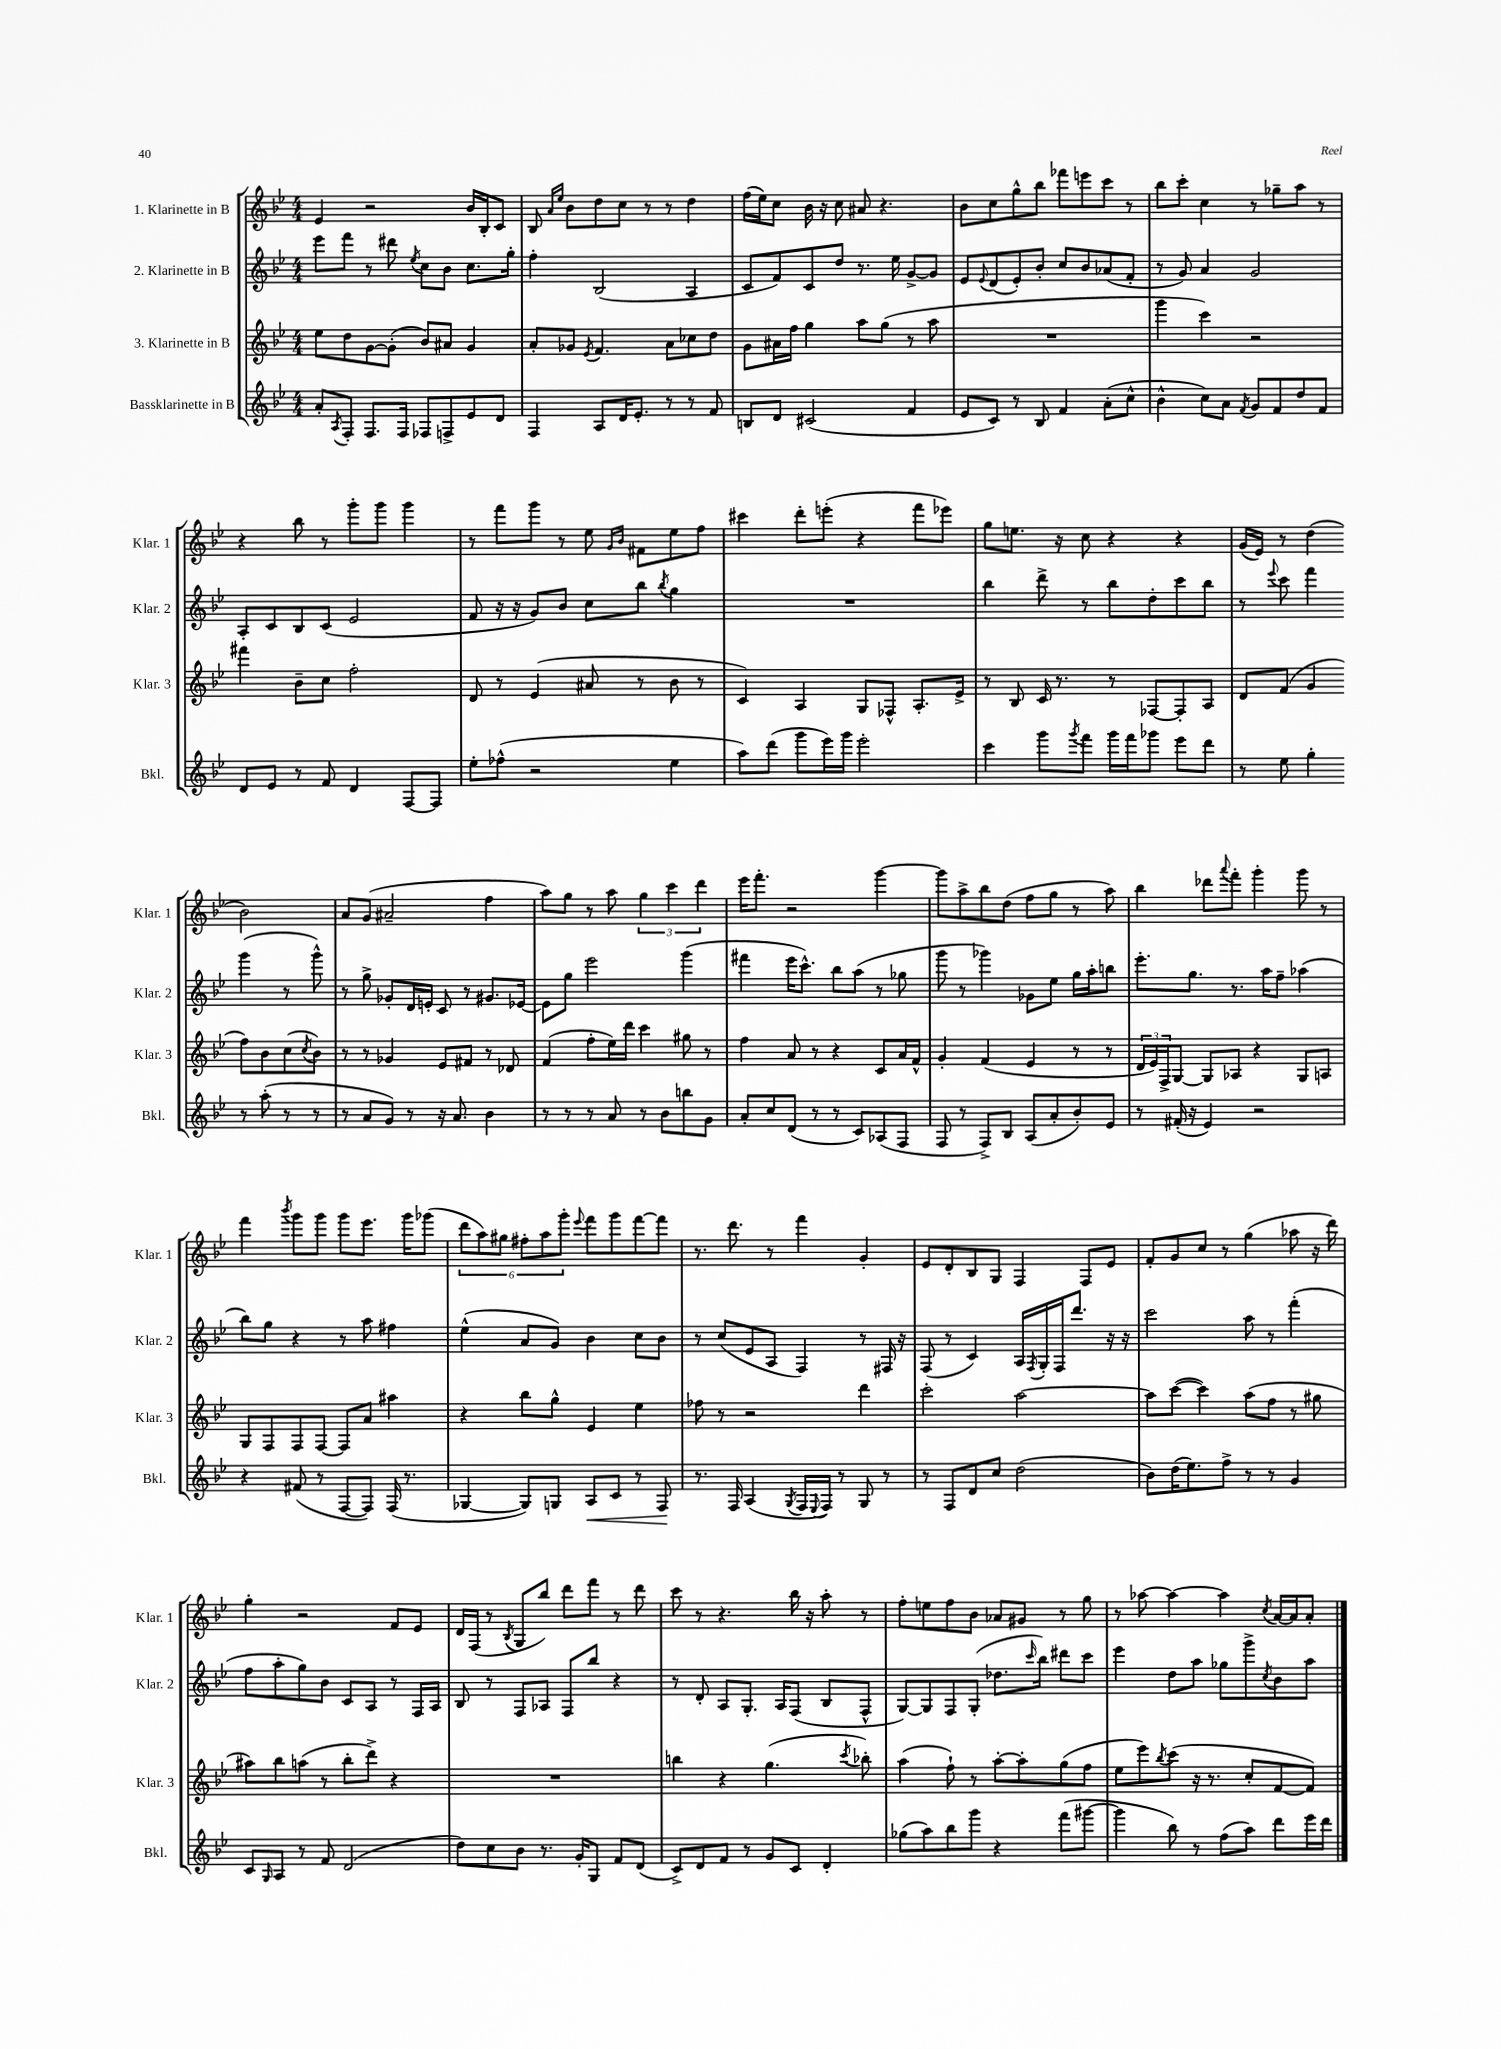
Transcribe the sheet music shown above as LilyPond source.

<<
\new StaffGroup <<
\new Staff = "s0" \with { instrumentName = "1. Klarinette in B" shortInstrumentName = "Klar. 1" } {
    \clef treble \key bes \major \numericTimeSignature \time 4/4
    ees'4 r2 bes'16 bes16-. c'8 |
    bes8 \grace { a'16 ees''16 } bes'8 d''8 c''8 r8 r8 d''4 |
    f''16( ees''16) c''8 bes'16 r16 c''8 ais'8 r4. |
    bes'8 c''8 g''8-^ bes''8 fes'''8 e'''8 c'''8 r8 |
    bes''8 c'''8-. c''4 r8 ges''8-- a''8 r8 |
    r4 bes''8 r8 g'''8-. g'''8 g'''4 |
    r8 f'''8 g'''8 r8 ees''8 \grace { g'16 bes'16 } fis'8 ees''8 f''8 |
    cis'''4 d'''8-. e'''8-.( r4 f'''8 ees'''8) |
    g''8 e''8. r16 c''8 r4 r4 |
    g'16( ees'16) r8 d''4( bes'2) |
    a'8 g'8( ais'2-- f''4 |
    a''8) g''8 r8 a''8 \tuplet 3/2 { g''4 c'''4 d'''4 } |
    ees'''16 f'''8.-. r2 g'''4~ |
    g'''8 a''8-> bes''8 d''8( f''8 g''8 r8 a''8) |
    bes''4 des'''8 \appoggiatura { a'''8 } f'''8-. g'''4-. g'''8 r8 |
    f'''4 \acciaccatura { bes'''8 } g'''8 g'''8 g'''8 ees'''8. g'''16 ges'''8( |
    \tuplet 6/4 { d'''8 a''8) gis''8 fis''8-. a''8 g'''8-. } \appoggiatura { ees'''8 } f'''8 g'''8 f'''8~ f'''8 |
    r8. d'''8. r8 f'''4 g'4-. |
    ees'8 d'8-. bes8 g8 f4 f8 ees'8 |
    f'8-. g'8 c''8 r8 g''4( aes''8 r16 d'''16) |
    g''4-. r2 f'8 ees'8 |
    d'16 f16( r8 \acciaccatura { bes8 } g8 bes''8) d'''8 f'''8 r8 d'''8 |
    c'''8 r8 r4. bes''16 r16 a''8-. r8 |
    f''8-. e''8 f''8 bes'8 aes'8 gis'8 r8 g''8 |
    r8 aes''8~ aes''4~ aes''4 \acciaccatura { c''8 } a'16~ a'16 a'8-. \bar "|." |
}
\new Staff = "s1" \with { instrumentName = "2. Klarinette in B" shortInstrumentName = "Klar. 2" } {
    \clef treble \key bes \major \numericTimeSignature \time 4/4
    ees'''8 f'''8 r8 dis'''8 \acciaccatura { ees''8 } c''8 bes'8 c''8. g''16-. |
    f''4-. bes2( a4 |
    c'8 f'8) c'8 d''8 r8. ees''16 g'8~-> g'8 |
    ees'8 \appoggiatura { ees'8 } d'8( ees'8-.) bes'8-. c''8 bes'8 aes'8( f'8-. |
    r8 g'8) a'4 g'2 |
    a8-. c'8 bes8 c'8( ees'2 |
    f'8 r16 r16 g'8) bes'8 c''8 bes''8 \acciaccatura { bes''8 } g''4 |
    R1 |
    bes''4 d'''8-> r8 bes''8 d''8-. c'''8 bes''8 |
    r8 \appoggiatura { ees'''8 } c'''8 f'''4 g'''4( r8 g'''8-^) |
    r8 g''8-> ges'8-. d'16 e'16-. c'8 r8 gis'8. ees'16~ |
    ees'8 g''8 ees'''2 g'''4( |
    fis'''4 ees'''16 c'''8.-^) bes''8 a''8( r8 ges''8 |
    g'''8 r8 ges'''4) ges'8 ees''8 g''16 a''16-. b''8 |
    ees'''8.-. g''8. r8. a''16 f''8-- aes''4( |
    bes''8) g''8 r4 r8 a''8 fis''4 |
    ees''4-^( a'8 g'8) bes'4 c''8 bes'8 |
    r8 c''8( ees'8 a8 f4) r8 fis16 r16 |
    f8( r8 c'4) a16 \acciaccatura { f8 } g16-. f16 d'''8. r16 r16 |
    c'''2 a''8 r8 f'''4-.( |
    f''8 a''8-. g''8) bes'8 c'8 a8 r8 f16 a16 |
    bes8 r8 f8 aes8 f8 bes''8 r4 |
    r8 d'8-. a8 g8.-. a16 f8( bes8 f8-^ |
    g8~) g8 f8 g8-.( des''8. \grace { c'''16 } bes''16) dis'''8 c'''8 |
    ees'''4 d''8 a''8 ges''8 g'''8-> \acciaccatura { c''8 } bes'8 a''8 \bar "|." |
}
\new Staff = "s2" \with { instrumentName = "3. Klarinette in B" shortInstrumentName = "Klar. 3" } {
    \clef treble \key bes \major \numericTimeSignature \time 4/4
    ees''8 d''8 g'8~ g'8-.( bes'8) ais'8 g'4 |
    a'8-. ges'8 \acciaccatura { ees'8 } f'4. a'8 ces''8 d''8 |
    g'8 ais'16 f''16 g''4 a''8 g''8( r8 a''8 |
    R1 |
    g'''4 c'''4) r2 |
    fis'''4 bes'8-- c''8 f''2-. |
    d'8 r8 ees'4( ais'8 r8 bes'8 r8 |
    c'4) a4 g8 fes8-^ a8.-. ees'16-> |
    r8 bes8 c'16 r8. r8 fes8~ fes8-. a8 |
    d'8 f'8( g'4 f''8) bes'8 c''8( \acciaccatura { c''8 } bes'8) |
    r8 r8 ges'4 ees'8 fis'8 r8 des'8 |
    f'4( f''8-. ees''16) d'''16 c'''4 gis''8 r8 |
    f''4 a'8 r8 r4 c'8 a'16 f'16-^ |
    g'4-. f'4( ees'4 r8 r8 |
    \tuplet 3/2 { d'16 ees'16) f16-> } g8~ g8 aes8 r4 g8 a8 |
    g8 f8 f8 f8~ f8 a'8 ais''4 |
    r4 bes''8 g''8-^ ees'4 ees''4 |
    fes''8 r8 r2 d'''4 |
    c'''2-. a''2~ |
    a''8 c'''8~( c'''4) a''8( f''8 r8 gis''8 |
    ais''8) bes''8 a''8( r8 bes''8-. d'''8->) r4 |
    R1 |
    b''4 r4 g''4.( \acciaccatura { c'''8 } bes''8-.) |
    a''4( f''8-!) r8 a''8~-. a''8-. g''8( f''8 |
    ees''8 ees'''8) \acciaccatura { bes''8 } c'''8( r16 r8. c''8-. f'8~ f'8) \bar "|." |
}
\new Staff = "s3" \with { instrumentName = "Bassklarinette in B" shortInstrumentName = "Bkl." } {
    \clef treble \key bes \major \numericTimeSignature \time 4/4
    a'8-. \acciaccatura { a8 } f8-. f8. f16 fes8 f8-> ees'8 d'8 |
    f4 a8 d'16 ees'8.-. r8 r8 f'8 |
    b8 d'8 cis'2( f'4 |
    ees'8 c'8) r8 bes8 f'4 a'8-.( c''8-^ |
    bes'4-^ c''8) a'8 \acciaccatura { f'8 } g'8 f'8 d''8 f'8 |
    d'8 ees'8 r8 f'8 d'4 f8~ f8 |
    ees''8-. fes''8-^( r2 ees''4 |
    a''8) d'''8( g'''8 ees'''16) g'''16 ees'''2-. |
    c'''4 g'''8 \acciaccatura { g'''8 } f'''8 g'''16 f'''16 ges'''8 ees'''8 d'''8 |
    r8 ees''8 g''4-. r8 a''8-.( r8 r8 |
    r8 a'8 g'8) r8 r16 a'8. bes'4 |
    r8 r8 r8 a'8 r8 bes'8 b''8 g'8 |
    a'8-. c''8 d'8( r8 r8 c'8) aes8( f8 |
    f8 r8 f8->) bes8 a8( a'8-. bes'8-.) ees'8 |
    r8 fis'16-.( r16 ees'4) r2 |
    r4 fis'8( r8 f8~ f8) f16( r8. |
    ges4~ ges8) g8 a8\< c'8 r8 f8\! |
    r8. f16 a4( \acciaccatura { g8 } f16 \appoggiatura { ees8 } f16) r8 g8 r8 |
    r8 f8 d'8 c''8 d''2( |
    bes'8) d''16( ees''8.) f''8-> r8 r8 g'4 |
    c'8 \grace { g16 } a8 r8 f'8 d'2( |
    d''8) c''8 bes'8 r8. g'16-. g8 f'8 d'8( |
    c'8->) d'8 f'8 r8 g'8 c'8 d'4-. |
    ges''8( a''8) bes''8 g'''8 r4 f'''8( gis'''8~ |
    gis'''4 bes''8) r8 f''8( a''8) d'''8 ees'''16 d'''16 \bar "|." |
}
>>
>>
\layout { \context { \Score \remove "Bar_number_engraver" } }
